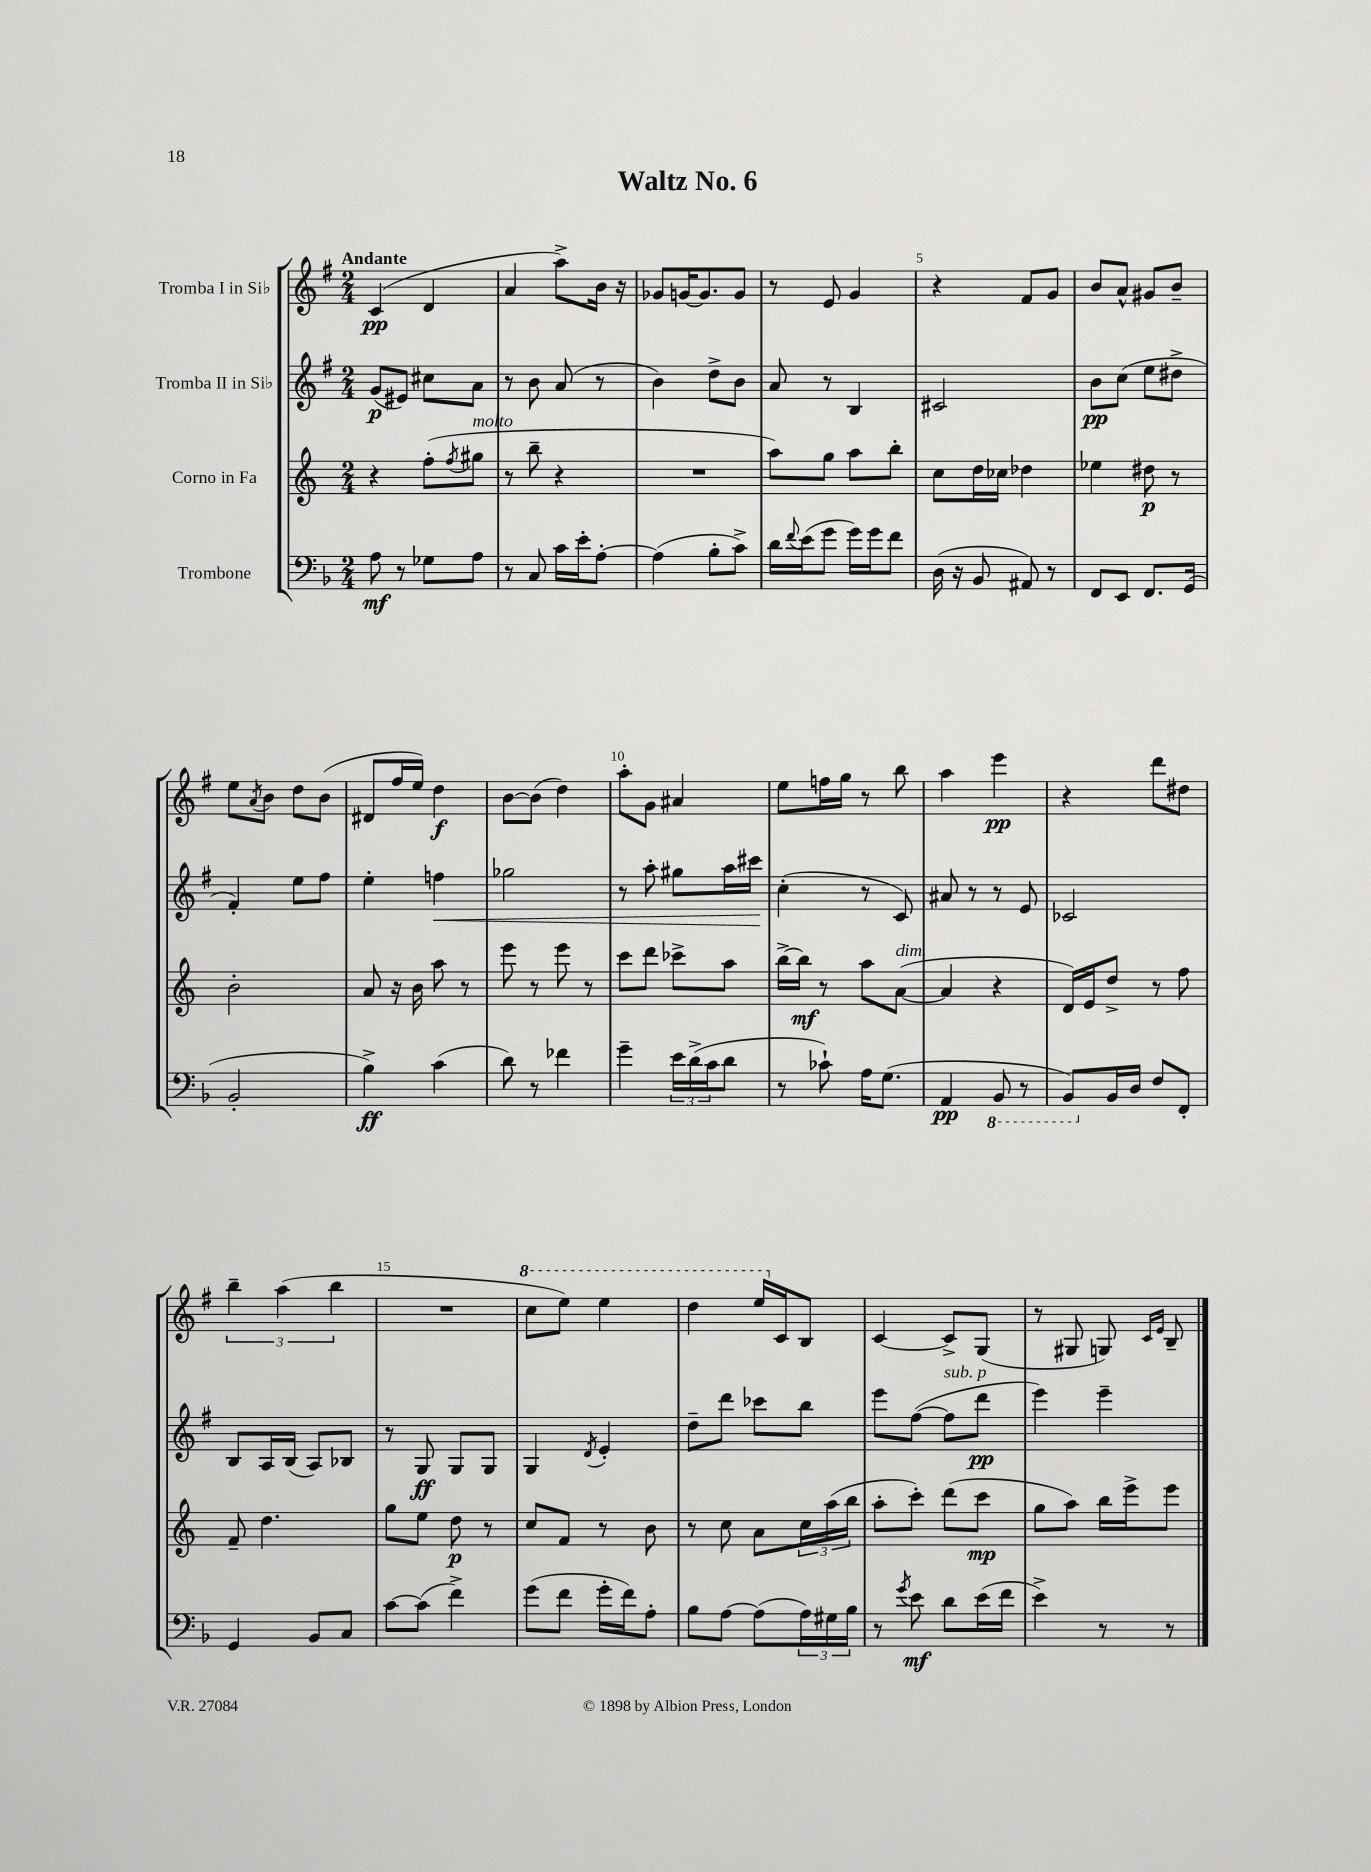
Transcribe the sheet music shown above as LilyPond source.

\header { title = "Waltz No. 6" }
<<
\new StaffGroup <<
\new Staff = "s0" \with { instrumentName = "Tromba I in Sib" } {
    \clef treble \key g \major \numericTimeSignature \time 2/4 \tempo "Andante"
    c'4\pp( d'4 |
    a'4 a''8->) b'16 r16 |
    ges'8 g'16~ g'8. g'8 |
    r8 e'8 g'4 |
    r4 fis'8 g'8 |
    b'8 a'8-^ gis'8 b'8-- |
    e''8 \acciaccatura { a'8 } b'8 d''8 b'8( |
    dis'8 fis''16 e''16) d''4\f |
    b'8~ b'8( d''4) |
    a''8-. g'8 ais'4 |
    e''8 f''16 g''16 r8 b''8 |
    a''4 e'''4\pp |
    r4 d'''8 dis''8 |
    \tuplet 3/2 { b''4-- a''4( b''4 } |
    R2 |
    \ottava #1 c'''8 e'''8) e'''4 |
    d'''4 e'''16 \ottava #0 c'16 b8 |
    c'4~ c'8-> g8( |
    r8 gis8 g8) \grace { c'16 e'16 } b8-- \bar "|." |
}
\new Staff = "s1" \with { instrumentName = "Tromba II in Sib" } {
    \clef treble \key g \major \numericTimeSignature \time 2/4
    g'8\p( eis'8) cis''8 a'8 |
    r8 b'8 a'8( r8 |
    b'4) d''8-> b'8 |
    a'8 r8 b4 |
    cis'2 |
    b'8\pp c''8( e''8 dis''8-> |
    fis'4-.) e''8 fis''8 |
    e''4-. f''4\< |
    ges''2 |
    r8 a''8-. gis''8 a''16 cis'''16\! |
    c''4-.( r8 c'8) |
    ais'8 r8 r8 e'8 |
    ces'2 |
    b8 a16 b16( a8) bes8 |
    r8 g8\ff g8 g8 |
    g4 \acciaccatura { d'8 } e'4-. |
    d''8-- d'''8 ces'''8 b''8 |
    e'''8 fis''8~( fis''8^\markup { \italic "sub. p" } d'''8\pp |
    e'''4) e'''4-- \bar "|." |
}
\new Staff = "s2" \with { instrumentName = "Corno in Fa" } {
    \clef treble \key c \major \numericTimeSignature \time 2/4
    r4 f''8-.( \acciaccatura { f''8 } gis''8^\markup { \italic "molto" } |
    r8 b''8-- r4 |
    R2 |
    a''8) g''8 a''8 b''8-. |
    c''8 d''16 ces''16 des''4 |
    ees''4 dis''8\p r8 |
    b'2-. |
    a'8 r16 b'16 a''8 r8 |
    e'''8 r8 e'''8 r8 |
    c'''8 d'''8 ces'''8-> a''8 |
    b''16~-> b''16\mf r8 a''8 a'8~^\markup { \italic "dim." }( |
    a'4 r4 |
    d'16) e'16 d''8-> r8 f''8 |
    f'8-- d''4. |
    g''8 e''8 d''8\p r8 |
    c''8 f'8 r8 b'8 |
    r8 c''8 a'8 \tuplet 3/2 { c''16 a''16( b''16 } |
    a''8-. c'''8-.) d'''8( c'''8\mp |
    g''8 a''8) b''16 e'''16-> e'''8 \bar "|." |
}
\new Staff = "s3" \with { instrumentName = "Trombone" } {
    \clef bass \key f \major \numericTimeSignature \time 2/4
    a8\mf r8 ges8 a8 |
    r8 c8 c'16 e'16-. a8~-. |
    a4( bes8-. c'8->) |
    d'16 \appoggiatura { f'8 } e'16( g'8 g'16) g'16 f'8 |
    d16( r16 bes,8 ais,8) r8 |
    f,8 e,8 f,8. g,16( |
    bes,2-. |
    bes4->\ff) c'4( |
    d'8) r8 fes'4 |
    g'4-- \tuplet 3/2 { e'16 d'16->( c'16 } d'8 |
    r8 ces'8-!) a16 g8.( |
    a,4\pp \ottava #-1 bes,,8 r8 |
    bes,,8) \ottava #0 bes,16 d16 f8 f,8-. |
    g,4 bes,8 c8 |
    c'8~ c'8( f'4->) |
    g'8( f'8 g'16-. f'16) a8-. |
    bes8 a8~ a8( \tuplet 3/2 { a16) gis16 bes16 } |
    r8 \acciaccatura { g'8 } e'8\mf d'8 e'16( f'16 |
    e'4->) r8 r8 \bar "|." |
}
>>
>>
\layout { \context { \Score \override BarNumber.break-visibility = ##(#f #t #t) barNumberVisibility = #(every-nth-bar-number-visible 5) } }
